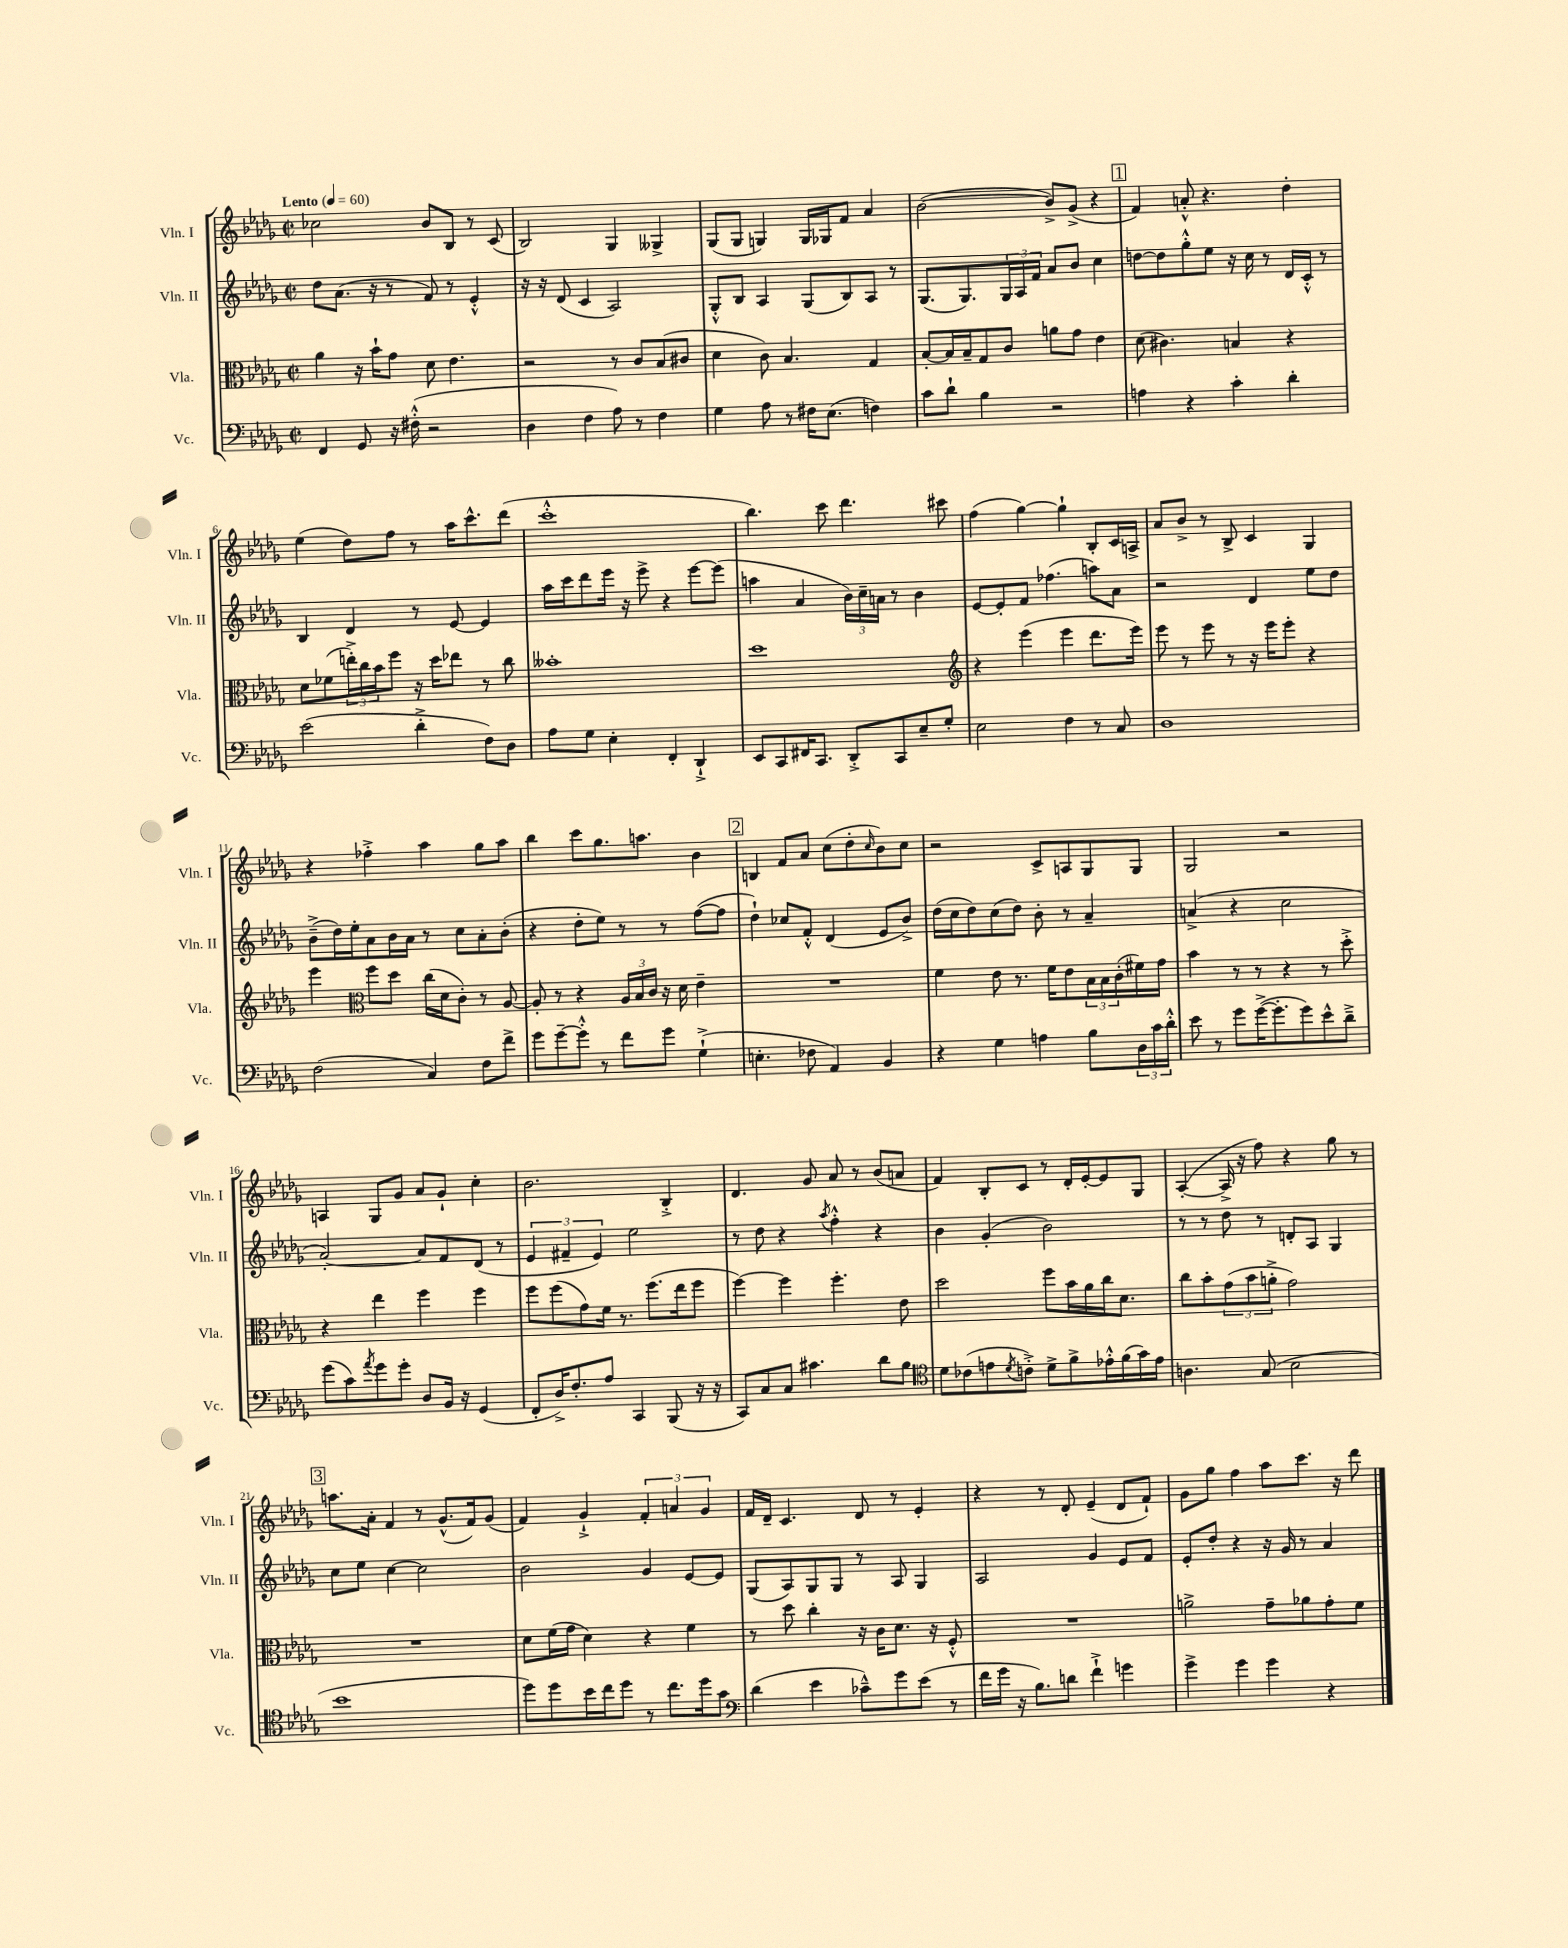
<<
\new StaffGroup <<
\new Staff = "s0" \with { instrumentName = "Vln. I" shortInstrumentName = "Vln. I" } {
    \clef treble \key des \major \defaultTimeSignature \time 2/2 \tempo "Lento" 4 = 60
    ces''2 bes'8 bes8 r8 c'8( |
    bes2) ges4 geses4-> |
    ges8( ges8 g4) g16 ges16 f'8 aes'4 |
    bes'2~( bes'8->) ges'8->( r4 |
    \mark \markup { \box "1" } f'4) a'8-.-^ r4. des''4-. |
    ees''4( des''8) f''8 r8 aes''16 c'''8.-^ des'''8( |
    c'''1-.-^ |
    bes''4.) c'''8 des'''4. cis'''8 |
    f''4( ges''4~) ges''4-! bes8-. c'16 a16-> |
    aes'8 bes'8-> r8 bes8-> c'4 ges4 |
    r4 fes''4-.-> aes''4 ges''8 aes''8 |
    bes''4 c'''8 ges''8. a''8. bes'4 |
    \mark \markup { \box "2" } b4 f'8 aes'8 c''8( des''8-. \grace { c''16 } bes'8) c''8 |
    r2 c'8-> a8 ges8 ges8 |
    ges2 r2 |
    a4 ges8 ges'8 aes'8 ges'8-! c''4-. |
    bes'2. bes4-.-> |
    des'4. ges'8 aes'8 r8 bes'8( a'8 |
    f'4) bes8-. c'8 r8 des'16-. ees'16~-. ees'8 ges8 |
    aes4~-.( aes16-> r16 f''8) r4 ges''8 r8 |
    \mark \markup { \box "3" } a''8. aes'16-. f'4 r8 ges'8.-^( f'16) ges'8( |
    f'4) ges'4-!-> \tuplet 3/2 { f'4-. a'4 ges'4 } |
    f'16 des'16-- c'4. des'8 r8 ees'4-. |
    r4 r8 des'8-. ees'4--( des'8 f'8-!) |
    ges'8 ges''8 f''4 aes''8 c'''8. r16 des'''8 \bar "|." |
}
\new Staff = "s1" \with { instrumentName = "Vln. II" shortInstrumentName = "Vln. II" } {
    \clef treble \key des \major \defaultTimeSignature \time 2/2
    des''8 aes'8.( r16 r8 f'8) r8 ees'4-.-^ |
    r16 r16 des'8( c'4 aes2) |
    ges8-.-^ bes8 aes4 ges8( bes8) aes8 r8 |
    ges8.( ges8.) \tuplet 3/2 { ges16 aes16 f'16 } aes'8 bes'8 c''4 |
    \mark \markup { \box "1" } d''8~ d''8 ges''8-.-^ ees''8 r16 c''16 r8 des'16 c'16-.-^ r8 |
    bes4 des'4 r8 ees'8~ ees'4 |
    aes''16 c'''16 des'''8 ees'''16 r16 ees'''8-> r4 ees'''8~ ees'''8( |
    a''4 aes'4 \tuplet 3/2 { bes'16) c''16-- a'16 } r8 bes'4 |
    ees'8~ ees'8-. f'8 fes''4.( a''8) aes'8 |
    r2 des'4 ees''8 des''8 |
    bes'8--->( des''16) ees''16-. aes'8 bes'16 aes'16 r8 c''8 aes'8-. bes'8-.( |
    r4 des''8-. ees''8) r8 r8 f''8~( f''8 |
    \mark \markup { \box "2" } des''4-!) ces''8 f'8-.-^ des'4( ees'8 bes'8->) |
    des''16( c''16 des''8) c''8( des''8) bes'8-. r8 aes'4-- |
    a'4->( r4 c''2 |
    aes'2~-.) aes'8 f'8 des'8( r8 |
    \tuplet 3/2 { ees'4 fis'4-- ees'4) } ees''2 |
    r8 des''8 r4 \acciaccatura { aes''8 } f''4-.-^ r4 |
    bes'4 ges'4-.( bes'2) |
    r8 r8 des''8 r8 d'8-. aes8 ges4 |
    \mark \markup { \box "3" } c''8 ees''8 c''4~ c''2 |
    bes'2 ges'4 ees'8~ ees'8 |
    ges8( aes8) ges8 ges8 r8 aes8 ges4 |
    aes2 ges'4 ees'8 f'8 |
    ees'8-. des''8-. r4 r16 ges'16 r8 aes'4 \bar "|." |
}
\new Staff = "s2" \with { instrumentName = "Vla." shortInstrumentName = "Vla." } {
    \clef alto \key des \major \defaultTimeSignature \time 2/2
    aes'4 r16 bes'16-! ges'8 des'8 ees'4. |
    r2 r8 c'8 bes8( cis'8 |
    des'4 c'8) bes4. ges4 |
    bes8~-. bes16 bes16-- ges8 c'8 a'8 ges'8 ees'4 |
    \mark \markup { \box "1" } des'8( cis'4.) b4 r4 |
    des'8 fes'8( \tuplet 3/2 { e''16-.->) c''16 bes'16 } f''8 r16 des''16 ees''8 r8 c''8 |
    beses'1-. |
    des''1 |
    \clef treble r4 ees'''4( ees'''4 des'''8. ees'''16) |
    ees'''8 r8 ees'''8 r8 r16 ees'''16 ees'''8-. r4 |
    ees'''4 \clef alto f''8 des''8 c''16( des'16 c'8-.) r8 aes8~ |
    aes8-. r8 r4 \tuplet 3/2 { aes16 bes16 c'16 } r16 des'16 ees'4-- |
    \mark \markup { \box "2" } R1 |
    f'4 ees'8 r8. f'16 ees'8 \tuplet 3/2 { bes16 bes16 c'16-.( } fis'16) ges'16 |
    bes'4 r8 r8 r4 r8 des''8-.-> |
    r4 ees''4 f''4 f''4 |
    f''8 f''8( ges'8) f'16 r8. f''8.( ees''16 f''8 |
    f''4~) f''4 f''4.-. ees'8 |
    des''2 f''8 bes'16 aes'16 c''16 des'8. |
    c''8 bes'8-. \tuplet 3/2 { ges'8( bes'8 a'8-.-> } ges'2) |
    \mark \markup { \box "3" } R1 |
    des'8 f'16( ges'16 des'4) r4 f'4 |
    r8 des''8 c''4-. r16 c'16 des'8. r16 f8-.-^ |
    R1 |
    a'2-> ges'8-- aes'8 ges'8-. f'8 \bar "|." |
}
\new Staff = "s3" \with { instrumentName = "Vc." shortInstrumentName = "Vc." } {
    \clef bass \key des \major \defaultTimeSignature \time 2/2
    f,4 ges,8 r16 fis16-.-^( r2 |
    des4 f4 aes8) r8 f4 |
    ges4 aes8 r8 fis16 ees8.( f4) |
    c'8 des'8-! bes4 r2 |
    \mark \markup { \box "1" } a4 r4 c'4-. des'4-. |
    ees'2( des'4-.-> f8) des8 |
    aes8 ges8 ees4-. f,4-. des,4-!-> |
    ees,8 c,8 fis,16 c,8. des,8-.-> c,8 ees8-- ges8-. |
    ees2 f4 r8 c8 |
    des1 |
    f2( c4) f8 f'8-> |
    ges'8 ges'8~-- ges'8-.-^ r8 f'8 ges'8 ges4-!->( |
    \mark \markup { \box "2" } e4.-. fes8 aes,4) bes,4 |
    r4 ges4 a4 bes8 \tuplet 3/2 { des16 c'16 des'16-.-^ } |
    ees'8 r8 ges'8 ges'16~->( ges'8.-. ges'8) ees'8-^ des'8---> |
    ges'8( c'8) \acciaccatura { aes'8 } ges'8 ges'8-. des8 bes,16 r16 ges,4( |
    f,8-. des16->) f8.-. aes8 c,4 bes,,8( r16 r16 |
    c,8) c8 c8 cis'4. des'8 bes8 |
    \clef tenor des'8 ces'8( e'8 \acciaccatura { des'8 } c'8-.->) des'8-> f'8-> ees'16-.-^ f'16( ges'16) ees'16 |
    a4. ges8( bes2 |
    \mark \markup { \box "3" } bes'1 |
    des''8) des''8 bes'16 c''16 des''8 r8 c''8. des''16 ges'8 |
    \clef bass des'4( ees'4 ces'8---^) ges'8 ees'8( r8 |
    f'16 ges'16 r16 bes8.) d'8 f'4-!-> g'4 |
    ges'4-> ges'4 ges'4 r4 \bar "|." |
}
>>
>>
